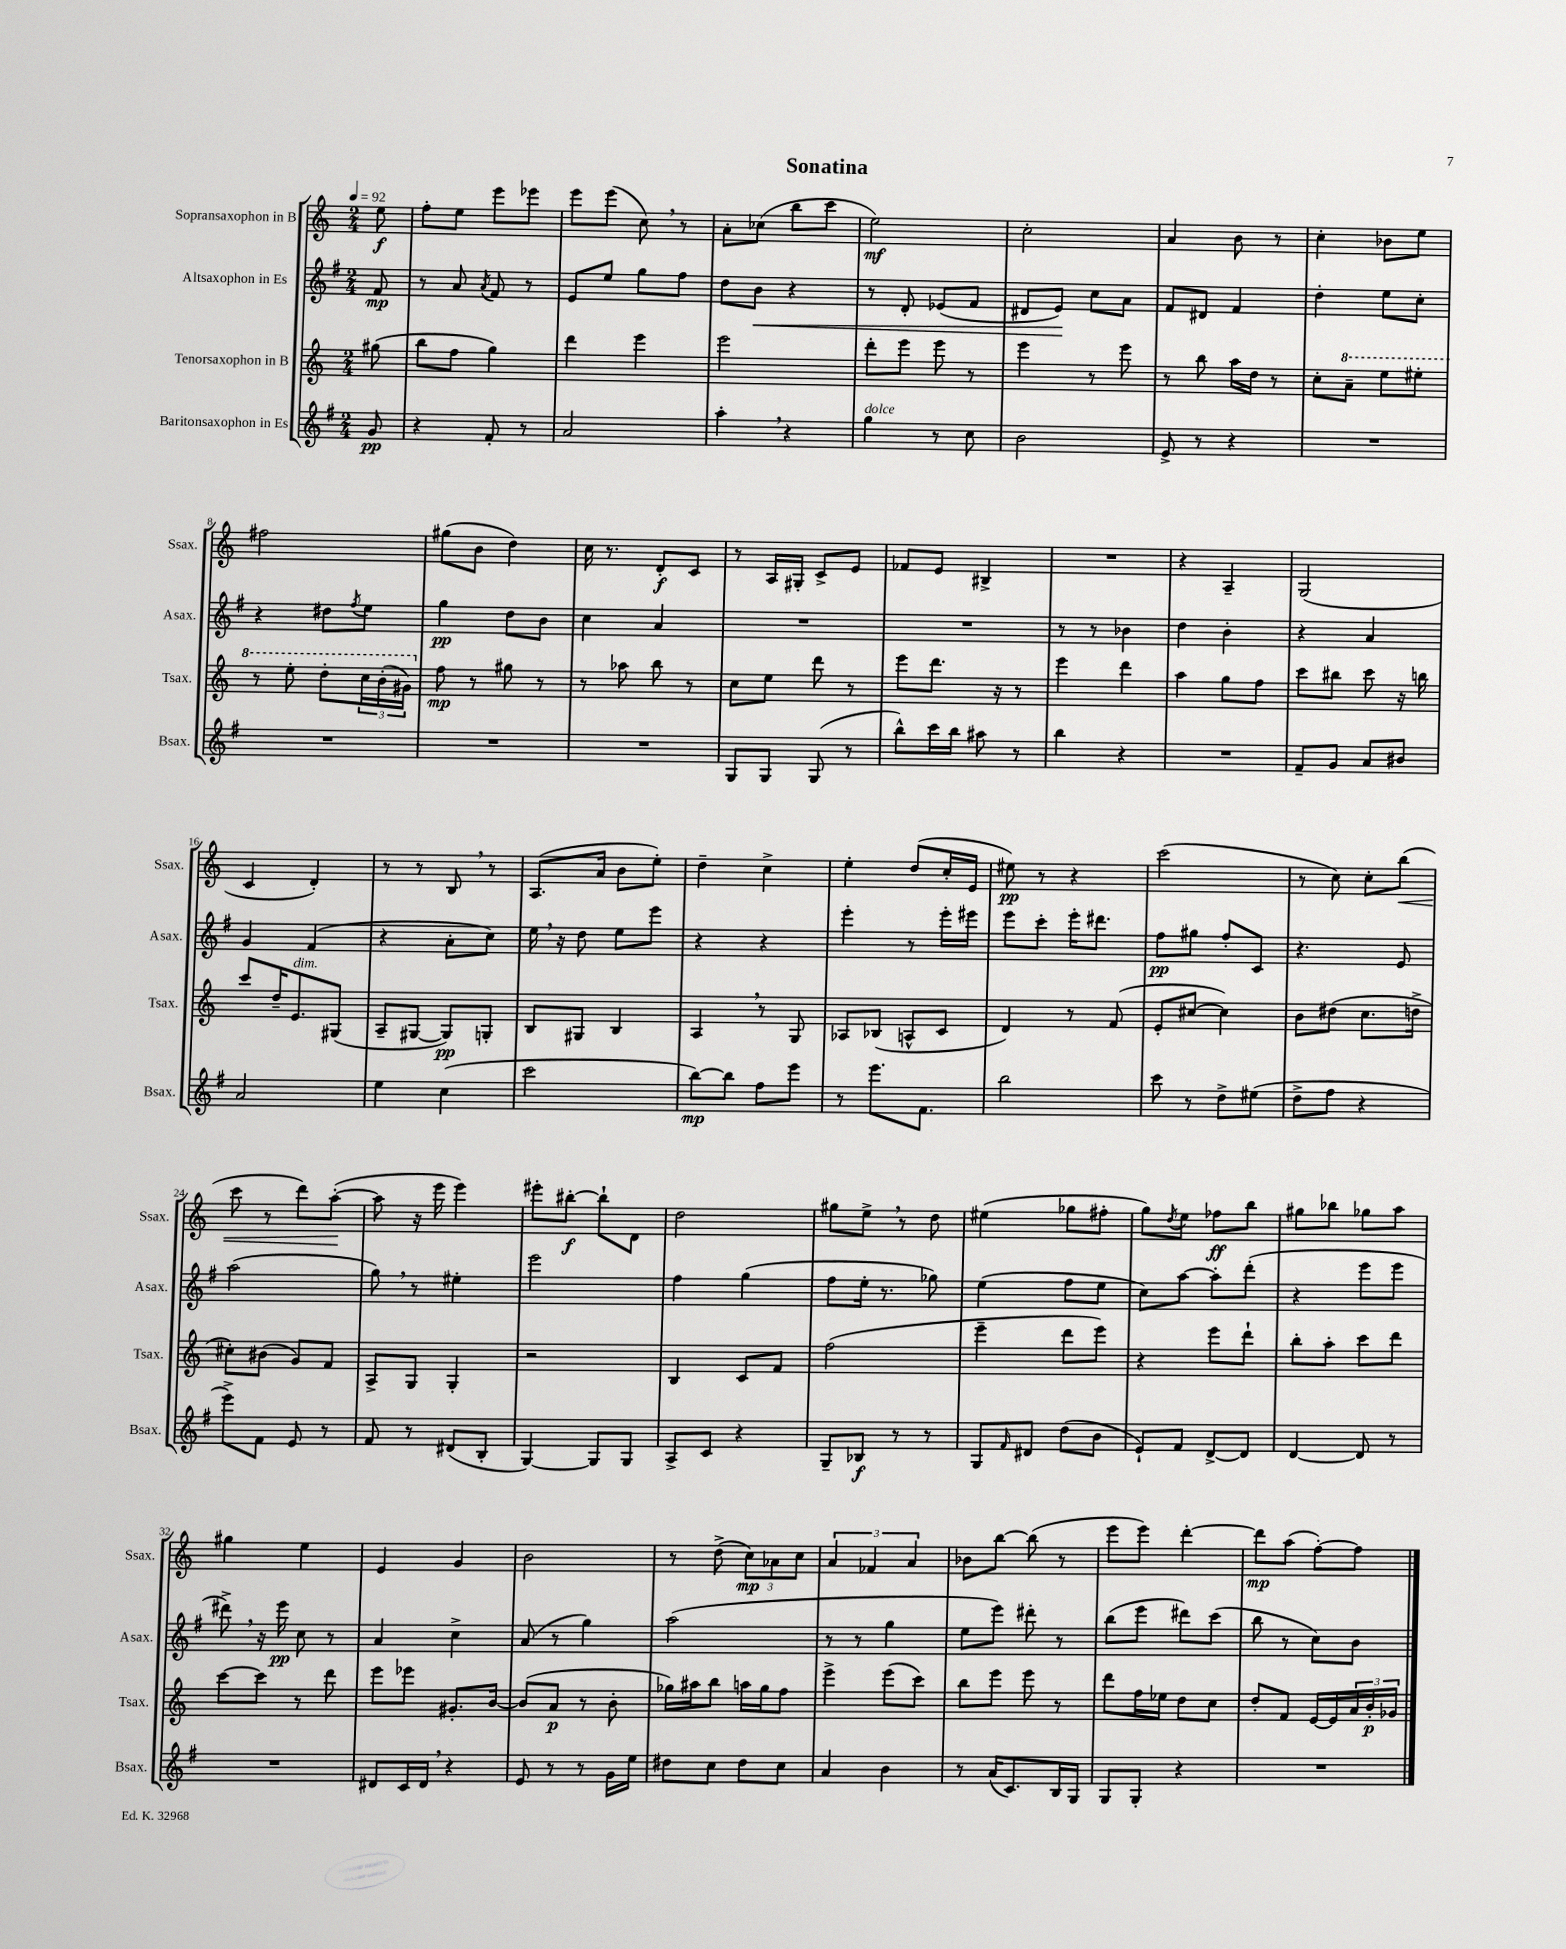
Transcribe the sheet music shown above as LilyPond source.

\header { title = "Sonatina" }
<<
\new StaffGroup <<
\new Staff = "s0" \with { instrumentName = "Sopransaxophon in B" shortInstrumentName = "Ssax." } {
    \clef treble \key c \major \numericTimeSignature \time 2/4 \partial 8 \tempo 4 = 92
    e''8\f |
    f''8-. e''8 e'''8 ees'''8 |
    e'''8 e'''8( c''8) \breathe r8 |
    a'8-. ces''8( b''8 c'''8 |
    e''2\mf) |
    c''2-. |
    a'4 b'8 r8 |
    c''4-. bes'8 e''8 |
    fis''2 |
    gis''8( b'8 d''4) |
    c''16 r8. d'8-.\f c'8 |
    r8 a16 gis16-. c'8-> e'8 |
    fes'8 e'8 bis4-> |
    R2 |
    r4 a4-- |
    g2( |
    c'4 d'4-.) |
    r8 r8 b8 \breathe r8 |
    a8.( a'16 b'8 e''8-.) |
    d''4-- c''4-> |
    e''4-. d''8( c''16-. e'16 |
    eis''8\pp) r8 r4 |
    c'''2( |
    r8 c''8) c''8-. b''8\<( |
    c'''8 r8 d'''8) a''8~-.\!( |
    a''8 r16 e'''16 e'''4) |
    eis'''8-. bis''8~-.\f bis''8-! d'8 |
    d''2 |
    gis''8 e''8-> \breathe r8 d''8 |
    eis''4( ges''8 fis''8-. |
    g''8) \acciaccatura { d''8 } e''8 fes''8\ff b''8 |
    gis''8 bes''8 ges''8 a''8 |
    gis''4 e''4 |
    e'4 g'4 |
    b'2 |
    r8 d''8->( \tuplet 3/2 { c''8\mp) aes'8 c''8 } |
    \tuplet 3/2 { a'4 fes'4 a'4 } |
    bes'8 b''8~ b''8( r8 |
    e'''8 e'''8) d'''4~-. |
    d'''8\mp a''8( f''8~-.) f''8 \bar "|." |
}
\new Staff = "s1" \with { instrumentName = "Altsaxophon in Es" shortInstrumentName = "Asax." } {
    \clef treble \key g \major \numericTimeSignature \time 2/4 \partial 8
    fis'8\mp |
    r8 a'8 \acciaccatura { a'8 } fis'8 r8 |
    e'8 e''8 g''8 fis''8 |
    d''8 b'8\< r4 |
    r8 d'8-. ees'8( fis'8 |
    dis'8 e'8\!) c''8 a'8 |
    fis'8 dis'8 fis'4 |
    d''4-. e''8 c''8-. |
    r4 dis''8 \acciaccatura { fis''8 } e''8 |
    g''4\pp d''8 b'8 |
    c''4 a'4 |
    R2 |
    R2 |
    r8 r8 bes'4 |
    d''4 b'4-. |
    r4 a'4 |
    g'4 fis'4( |
    r4 a'8-. c''8) |
    e''16 \breathe r16 d''8 e''8 e'''8 |
    r4 r4 |
    e'''4-. r8 e'''16-. eis'''16 |
    e'''8 c'''8-. e'''16-. dis'''8. |
    fis''8\pp gis''8 fis''8-. c'8 |
    r4. e'8 |
    a''2( |
    g''8) \breathe r8 eis''4-. |
    e'''2 |
    fis''4 g''4( |
    fis''8 e''16-. r8. ges''8) |
    e''4( fis''8 e''8 |
    c''8) a''8~ a''8-. d'''8-.( |
    r4 e'''8 e'''8 |
    dis'''8->) \breathe r16 e'''16\pp c''8 r8 |
    a'4 c''4-> |
    a'8( r8 g''4) |
    a''2( |
    r8 r8 g''4 |
    e''8 e'''8) dis'''8-. r8 |
    b''8( e'''8 dis'''8) c'''8( |
    b''8 r8 c''8) b'8 \bar "|." |
}
\new Staff = "s2" \with { instrumentName = "Tenorsaxophon in B" shortInstrumentName = "Tsax." } {
    \clef treble \key c \major \numericTimeSignature \time 2/4 \partial 8
    gis''8( |
    b''8 f''8 g''4) |
    d'''4 e'''4 |
    e'''2 |
    d'''8-. e'''8 e'''8 r8 |
    e'''4 r8 e'''8 |
    r8 b''8 a''16 d''16 r8 |
    c''8-. \ottava #1 a''8-- e'''8 eis'''8-. |
    r8 e'''8-. d'''8-. \tuplet 3/2 { c'''16 b''16-.( gis''16) \ottava #0 } |
    f''8\mp r8 gis''8 r8 |
    r8 aes''8 b''8 r8 |
    c''8 e''8 d'''8 r8 |
    e'''8 d'''8. r16 r8 |
    e'''4 d'''4 |
    a''4 g''8 f''8 |
    c'''8 bis''8 c'''8 r16 b''16 |
    c'''8 d''16-- e'8.^\markup { \italic "dim." } gis8( |
    a8-- gis8~ gis8\pp) g8-. |
    b8 gis8 b4 |
    a4 \breathe r8 g8 |
    aes8 bes8( a8-^ c'8 |
    d'4) r8 f'8( |
    e'8-. cis''8~ cis''4) |
    b'8 dis''8( c''8. d''16-> |
    cis''8-.) bis'8( g'8) f'8 |
    a8-> g8 g4-. |
    r2 |
    b4 c'8 f'8 |
    f''2( |
    e'''4-- d'''8 e'''8) |
    r4 e'''8 d'''8-! |
    b''8-. a''8-. c'''8 d'''8 |
    c'''8~ c'''8 r8 d'''8 |
    e'''8 ees'''8 gis'8.-. b'16~ |
    b'8( a'8\p r8 b'8-. |
    ges''16) ais''16 b''8 a''16 ges''16 f''8 |
    e'''4-> e'''8( c'''8) |
    b''8 e'''8 e'''8 r8 |
    d'''8 f''16 ees''16 d''8 c''8 |
    d''8-. f'8 e'16~ e'16 \tuplet 3/2 { a'16 b'16-.\p ges'16 } \bar "|." |
}
\new Staff = "s3" \with { instrumentName = "Baritonsaxophon in Es" shortInstrumentName = "Bsax." } {
    \clef treble \key g \major \numericTimeSignature \time 2/4 \partial 8
    g'8\pp |
    r4 fis'8-. r8 |
    a'2 |
    a''4-. \breathe r4 |
    g''4^\markup { \italic "dolce" } r8 c''8 |
    b'2 |
    e'8-> r8 r4 |
    R2 |
    R2 |
    R2 |
    R2 |
    g8 g8 g8( r8 |
    b''8-^) c'''16 b''16 ais''8 r8 |
    b''4 r4 |
    R2 |
    fis'8-- g'8 a'8 bis'8 |
    a'2 |
    e''4 c''4( |
    c'''2 |
    b''8~\mp) b''8 fis''8 e'''8 |
    r8 e'''8. fis'8. |
    b''2 |
    c'''8 r8 d''8-> eis''8( |
    d''8-> fis''8 r4 |
    e'''8->) fis'8 e'8 r8 |
    fis'8 r8 dis'8( b8-. |
    g4~) g8 g8 |
    a8-> c'8 r4 |
    g8-- bes8\f r8 r8 |
    g8 \grace { fis'16 } dis'8 d''8( b'8 |
    e'8-!) fis'8 d'8~-> d'8 |
    d'4~ d'8 r8 |
    R2 |
    dis'8 c'16 dis'16 \breathe r4 |
    e'8 r8 r8 g'16 e''16 |
    dis''8 c''8 dis''8 c''8 |
    a'4 b'4 |
    r8 a'16( c'8.) b16 g16 |
    g8 g8-. r4 |
    R2 \bar "|." |
}
>>
>>
